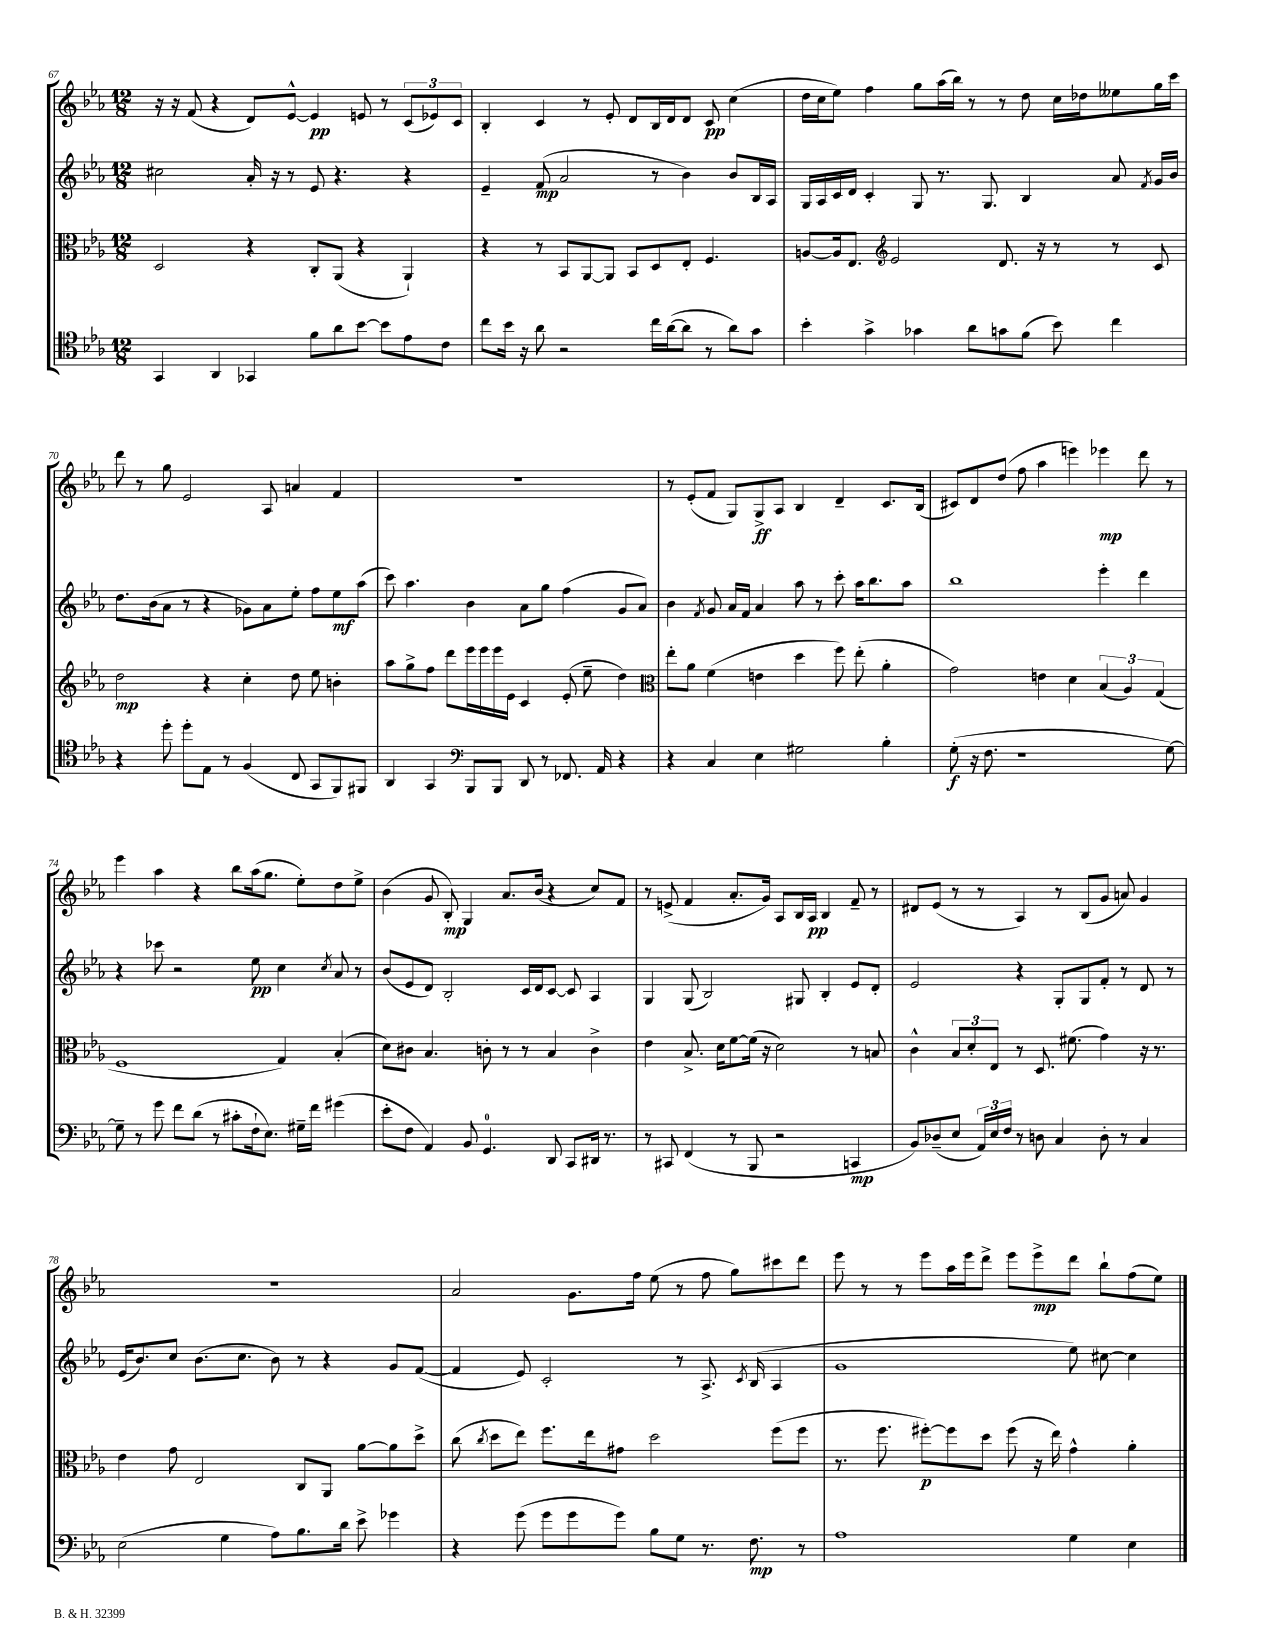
<<
\new StaffGroup <<
\new Staff = "s0" {
    \clef treble \key ees \major \numericTimeSignature \time 12/8
    \autoBeamOff r16 r16 f'8( r4 d'8[) ees'8]~-^ ees'4\pp e'8 r8 \tuplet 3/2 { c'8[( ees'8) c'8] } |
    bes4-. c'4 r8 ees'8-. d'8[ bes16 d'16 d'8] c'8\pp c''4( |
    d''16[ c''16 ees''8]) f''4 g''8[ aes''16( bes''16]) r8 r8 d''8 c''16[ des''16 eeses''8 g''16 c'''16] |
    d'''8 r8 g''8 ees'2 aes8 a'4 f'4 |
    R1. |
    r8 ees'8[-.( f'8] g8[) g8->\ff aes8] bes4 d'4-- c'8.[ bes16]( |
    cis'8[) d'8 d''8]( f''8 aes''4 e'''4) ees'''4\mp d'''8 r8 |
    ees'''4 aes''4 r4 bes''8[ aes''16( g''8.] ees''8[-.) d''8 ees''8]-> |
    bes'4( g'8 bes8-.\mp) g4 aes'8.[ bes'16]( r4 c''8[) f'8] |
    r8 e'8->( f'4 aes'8.[-. g'16]) aes8[ bes16 aes16]\pp bes4 f'8-- r8 |
    dis'8[ ees'8]( r8 r8 aes4) r8 bes8[( g'8] a'8) g'4 |
    R1. |
    aes'2 g'8.[ f''16] ees''8( r8 f''8 g''8[) cis'''8 d'''8] |
    ees'''8 r8 r8 ees'''8[ aes''16 ees'''16 d'''8]-> ees'''8[ ees'''8->\mp d'''8] bes''8[-! f''8( ees''8]) \bar "|." |
}
\new Staff = "s1" {
    \clef treble \key ees \major \numericTimeSignature \time 12/8
    \autoBeamOff cis''2 aes'16-. r16 r8 ees'8 r4. r4 |
    ees'4-- f'8\mp( aes'2 r8 bes'4) bes'8[ bes16 aes16] |
    g16[ aes16 c'16 d'16] c'4-. g8 r8. g8. bes4 aes'8 \acciaccatura { f'8 } g'16[ bes'16] |
    d''8.[ bes'16( aes'8] r8 r4 ges'8[) aes'8 ees''8]-. f''8[ ees''8\mf aes''8]( |
    c'''8) aes''4. bes'4 aes'8[ g''8] f''4( g'8[ aes'8]) |
    bes'4 \acciaccatura { f'8 } g'8 aes'16[ f'16] aes'4 aes''8 r8 c'''8-. aes''16[ bes''8. aes''8] |
    bes''1 ees'''4-. d'''4 |
    r4 ces'''8 r2 ees''8\pp c''4 \acciaccatura { c''8 } aes'8 r8 |
    bes'8[( ees'8 d'8]) bes2-. c'16[ d'16 c'8]~ c'8 aes4 |
    g4 g8( bes2) gis8 bes4-. ees'8[ d'8]-. |
    ees'2 r4 g8[-. g8 f'8]-. r8 d'8 r8 |
    ees'16[( bes'8.) c''8] bes'8.[( c''8.] bes'8) r8 r4 g'8[ f'8]~( |
    f'4 ees'8) c'2-. r8 aes8.-> \acciaccatura { c'8 } bes16( aes4 |
    g'1 ees''8) cis''8~ cis''4 \bar "|." |
}
\new Staff = "s2" {
    \clef alto \key ees \major \numericTimeSignature \time 12/8
    \autoBeamOff d2 r4 c8[-. aes,8]( r4 aes,4-!) |
    r4 r8 bes,8[ aes,8~ aes,8] bes,8[ d8 ees8]-. f4. |
    a8[~ a16 ees8.] \clef treble ees'2 d'8. r16 r8 r8 c'8 |
    d''2\mp r4 c''4-. d''8 ees''8 b'4-. |
    aes''8[ g''8-> f''8] d'''8[ ees'''16 ees'''16 ees'''16 ees'16] c'4 ees'8-.( ees''8-- d''4) |
    \clef alto ees''8[-. aes'8] f'4( e'4 d''4 f''8) ees''8-.( aes'4-. |
    g'2) e'4 d'4 \tuplet 3/2 { bes4( aes4) g4( } |
    f1 g4) bes4-.( |
    d'8[) cis'8] bes4. c'8-. r8 r8 bes4 c'4-> |
    ees'4 bes8.-> d'16[ f'8~ f'16]( r16 d'2) r8 b8 |
    c'4-^ \tuplet 3/2 { bes8[ d'8-. ees8] } r8 d8. fis'8.( g'4) r16 r8. |
    ees'4 g'8 ees2 c8[ aes,8] aes'8[~ aes'8 d''8]-> |
    c''8( \acciaccatura { c''8 } d''8[ ees''8]) f''8.[ ees''16 gis'8] d''2 f''8[( f''8] |
    r8. f''8. fis''8[~-.\p) fis''8 d''8] fis''8( r16 ees''16) g'4-^ aes'4-. \bar "|." |
}
\new Staff = "s3" {
    \clef tenor \key ees \major \numericTimeSignature \time 12/8
    \autoBeamOff g,4 aes,4 ges,4 f'8[ aes'8 bes'8]~ bes'8[ ees'8 c'8] |
    c''8[ bes'16] r16 aes'8 r2 c''16[ aes'16~( aes'8] r8 aes'8[) g'8] |
    bes'4-. g'4-> ges'4 aes'8[ g'8 f'8]( bes'8) c''4 |
    r4 d''8-. d''8[-. ees8] r8 f4( c8 g,8[ f,8) fis,8] |
    aes,4 g,4 \clef bass bes,,8[ bes,,8] d,8 r8 fes,8. aes,16 r4 |
    r4 c4 ees4 gis2 bes4-. |
    g8-.\f( r16 f8. r1 g8~) |
    g8-- r8 g'8 f'8[ d'8]( r8 cis'8[-. f16-! ees8.]) gis16[-- f'16] gis'4( |
    ees'8[-. f8] aes,4) bes,8 g,4.-0 d,8 c,8[ dis,16] r8. |
    r8 cis,8 f,4( r8 bes,,8 r2 c,4\mp |
    bes,8[) des8--( ees8] \tuplet 3/2 { aes,16[) ees16 f16] } r8 d8 c4 d8-. r8 c4 |
    ees2( g4 aes8[) bes8. d'16] ees'8-> ges'4 |
    r4 g'8( g'8[ g'8 g'8]) bes8[ g8] r8. f8.\mp r8 |
    aes1 g4 ees4 \bar "|." |
}
>>
>>
\layout { \context { \Score currentBarNumber = #67 } }
